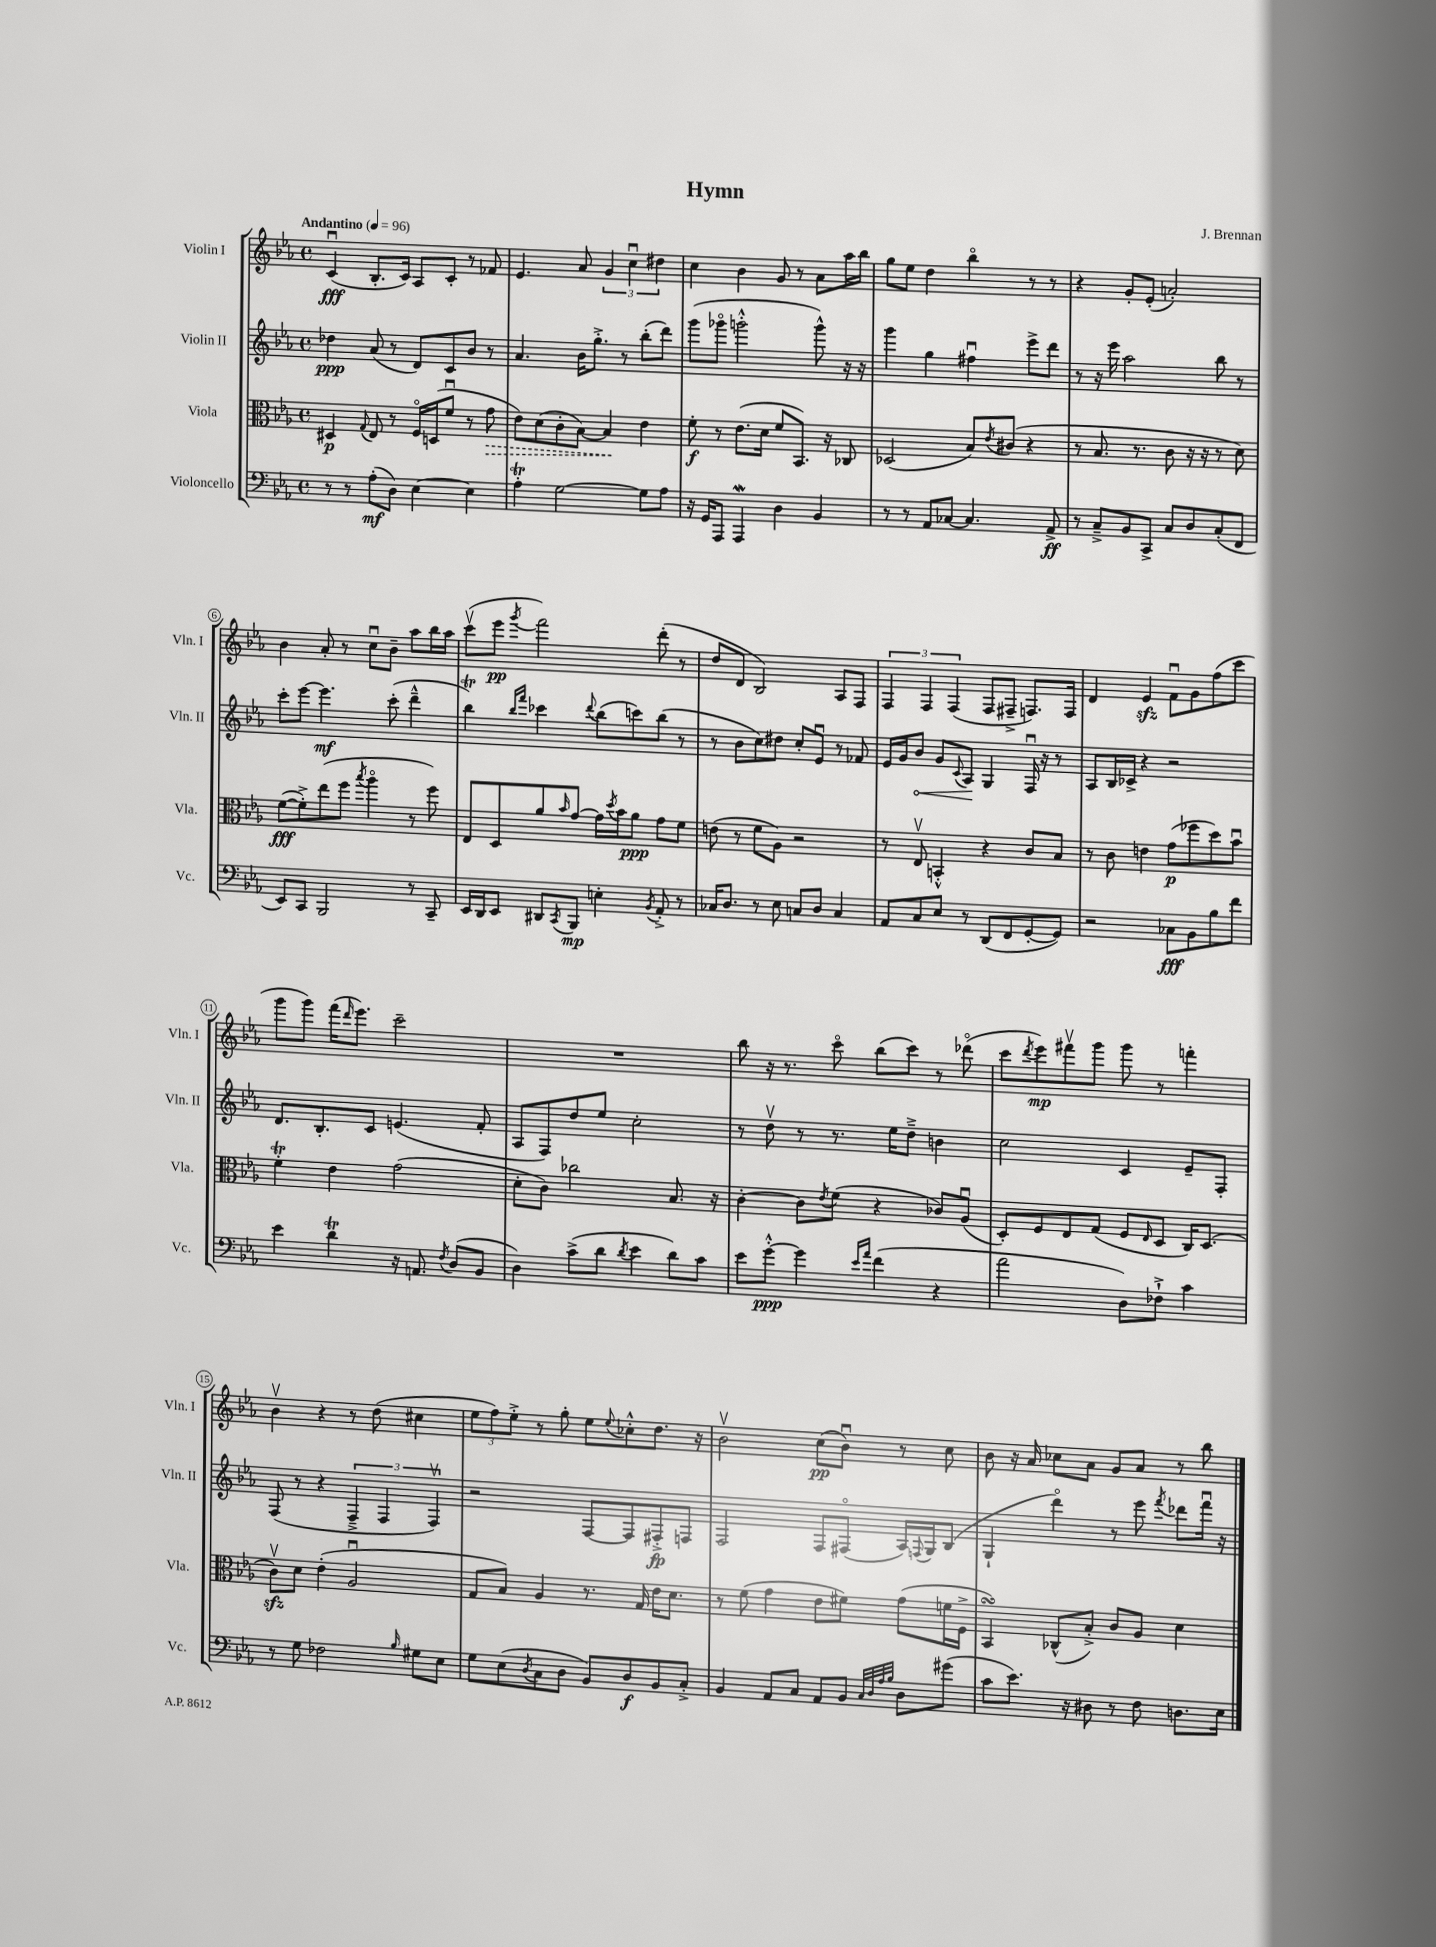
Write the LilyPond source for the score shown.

\header { title = "Hymn" composer = "J. Brennan" }
<<
\new StaffGroup <<
\new Staff = "s0" \with { instrumentName = "Violin I" shortInstrumentName = "Vln. I" } {
    \clef treble \key ees \major \defaultTimeSignature \time 4/4 \tempo "Andantino" 4 = 96
    c'4\downbow\fff( bes8.-. c'16) aes8 c'8-. r8 fes'8 |
    ees'4. aes'8 \tuplet 3/2 { g'4 c''4\downbow dis''4 } |
    c''4 bes'4 g'8 r8 aes'8 aes''16 bes''16 |
    g''8 ees''8 d''4 bes''4\flageolet r8 r8 |
    r4 g'8-. ees'8-.( a'2-.) |
    bes'4 aes'8-. r8 c''8\downbow bes'8-- aes''8 bes''16 aes''16 |
    c'''8\upbow( ees'''8\pp \acciaccatura { g'''8 } f'''2) d'''8-.( r8 |
    d''8 d'8 bes2) aes8 f8 |
    \tuplet 3/2 { f4 f4 f4( } f8 fis8---> f8.) f16 |
    d'4 ees'4\sfz f'8\downbow g'8 f''8( c'''8 |
    g'''8 g'''8) f'''16( \grace { d'''16 } ees'''8.) c'''2-- |
    R1 |
    bes''8 r16 r8. c'''8\flageolet bes''8( c'''8) r8 des'''8\flageolet( |
    c'''8 \acciaccatura { d'''8 } ees'''8\mp) fis'''8\upbow g'''8 g'''8 r8 f'''4-. |
    bes'4\upbow r4 r8 d''8( cis''4 |
    \tuplet 3/2 { ees''8 f''8) ees''8-.-> } r8 g''8-. ees''8 \appoggiatura { ees''8 } ces''8-.-^ d''8. r16 |
    bes'2\upbow c''8\pp( bes'8\downbow) r8 c''8 |
    bes'8 r16 aes'16 ces''8 aes'8 g'8 aes'8 r8 bes''8 \bar "|." |
}
\new Staff = "s1" \with { instrumentName = "Violin II" shortInstrumentName = "Vln. II" } {
    \clef treble \key ees \major \defaultTimeSignature \time 4/4
    des''4\ppp aes'8( r8 d'8) c'8 bes'8 r8 |
    aes'4. bes'16 g''8.-.-> r8 bes''8-.( d'''8) |
    g'''8( ges'''8\flageolet g'''2-.-^ g'''8-^) r16 r16 |
    g'''4 g''4 fis''4\downbow ees'''8-> d'''8 |
    r8 r16 ees'''16 aes''2 bes''8 r8 |
    c'''8-. ees'''8~ ees'''4.\mf c'''8-.( d'''4---^ |
    bes''4\trill) \grace { bes''16 f'''16 } ces'''4 \appoggiatura { d'''8 } bes''8( c'''8) bes''8( r8 |
    r8 bes'8 c''8) dis''8 c''8-. ees'8\downbow r8 fes'8 |
    ees'16 g'16 \once \override Hairpin.circled-tip = ##t bes'8\< g'8 \appoggiatura { c'8 } aes8\! g4 f16\downbow r16 r8 |
    aes8 bes16 ces'16-> r4 r2 |
    d'8. bes8.-. c'8 e'4.( f'8-. |
    aes8 f8) d''8 ees''8 c''2-. |
    r8 d''8\upbow r8 r8. ees''16 d''8---> b'4 |
    c''2 c'4 ees'8-- f8-. |
    f8( r8 r4 \tuplet 3/2 { f4---> f4 f4\upbow) } |
    r2 f8~ f8 fis8-.->\fp f8 |
    f2 f8 fis8\flageolet( aes16) \appoggiatura { f8 } g16 bes8( |
    g4-! d'''4\flageolet) r8 ees'''8 \acciaccatura { f'''8 } des'''8 f'''16\downbow r16 \bar "|." |
}
\new Staff = "s2" \with { instrumentName = "Viola" shortInstrumentName = "Vla." } {
    \clef alto \key ees \major \defaultTimeSignature \time 4/4
    dis4\p \appoggiatura { g8 } ees8 r8 f16\flageolet d16( f'8\downbow r8 \once \override Hairpin.style = #'dashed-line g'8\> |
    ees'8) d'8( c'8-. bes8~) bes4\! ees'4 |
    f'8-.\f r8 ees'8.( d'16 f'8 bes,8.) r16 ces8 |
    des2( bes8) \acciaccatura { ees'8 } cis'8( r4 |
    r8 bes8. r8. c'8 r16 r16 r8 d'8) |
    f'8~\fff( f'8-.->) ees''8( f''8 \acciaccatura { bes''8 } aes''4\flageolet r8 f''8) |
    ees8 d8 aes'8 \grace { bes'16 } g'8~ g'16 \acciaccatura { d''8 } bes'16 aes'8\ppp g'8 f'8 |
    e'8( r8 f'8 aes8) r2 |
    r8 ees8\upbow b,4-.-^ r4 c'8 bes8 |
    r8 c'8 e'4 g'8\p( fes''8 d''8) bes'8\downbow |
    f'4-.\trill ees'4 g'2( |
    d'8-. c'8) ces''2 bes8. r16 |
    c'4~-. c'8 \acciaccatura { ees'8 } f'8( r4 ces'8) aes8\downbow( |
    d8-.) f8 ees8 g8( f8 \grace { ees16 } d8 c16) d8.( |
    c'8\upbow\sfz) d'8 ees'4-.( aes2\downbow |
    g8 bes8) aes4 r8. g16 ees'16 d'8. |
    r8 f'8( g'4 ees'8 fis'8) g'8( f'16 f16-> |
    bes,4\turn) ces8-^( bes8-.->) c'8 aes8 d'4 \bar "|." |
}
\new Staff = "s3" \with { instrumentName = "Violoncello" shortInstrumentName = "Vc." } {
    \clef bass \key ees \major \defaultTimeSignature \time 4/4
    r8 r8 aes8-.\mf( d8) ees4~ ees4 |
    aes4-.\trill g2~ g8 aes8 |
    r16 g,16 aes,,8 aes,,4\mordent d4 bes,4 |
    r8 r8 aes,8 ces8~ ces4. aes,8->\ff |
    r8 c8---> bes,8 c,8-> c8 d8 c8-.( f,8 |
    ees,8) c,8 bes,,2 r8 c,8-- |
    ees,16 d,16 ees,8 dis,8 \acciaccatura { c,8 } bes,,8\mp e4-. \acciaccatura { bes,8 } aes,8-.-> r8 |
    ces16 d8. r8 ees8 c8 d8 c4 |
    aes,8 c8 ees8 r8 d,8( f,8 g,8~-. g,8) |
    r2 ces8\fff bes,8 bes8 f'8 |
    ees'4 d'4\trill r16 a,8. \acciaccatura { f8 } d8( bes,8 |
    d4) c'8->( d'8 \acciaccatura { d'8 } ees'4 d'8) c'8 |
    ees'8 g'8~-.-^\ppp g'4 \grace { ees'16 aes'16 } f'4( r4 |
    aes'2 d8) fes8-!-> c'4 |
    r8 g8 fes2 \grace { bes16 } gis8 ees8 |
    g8 ees8( \acciaccatura { d8 } c8 d8 bes,8) d8\f bes,8 c8-.-> |
    bes,4 aes,8 c8 aes,8 bes,8 \grace { c32 d32 aes32 bes32 } d8 gis'8( |
    c'8 ees'8.) r16 dis8 r8 f8 d8. ees16 \bar "|." |
}
>>
>>
\layout { \context { \Score \override BarNumber.stencil = #(make-stencil-circler 0.1 0.3 ly:text-interface::print) } }
